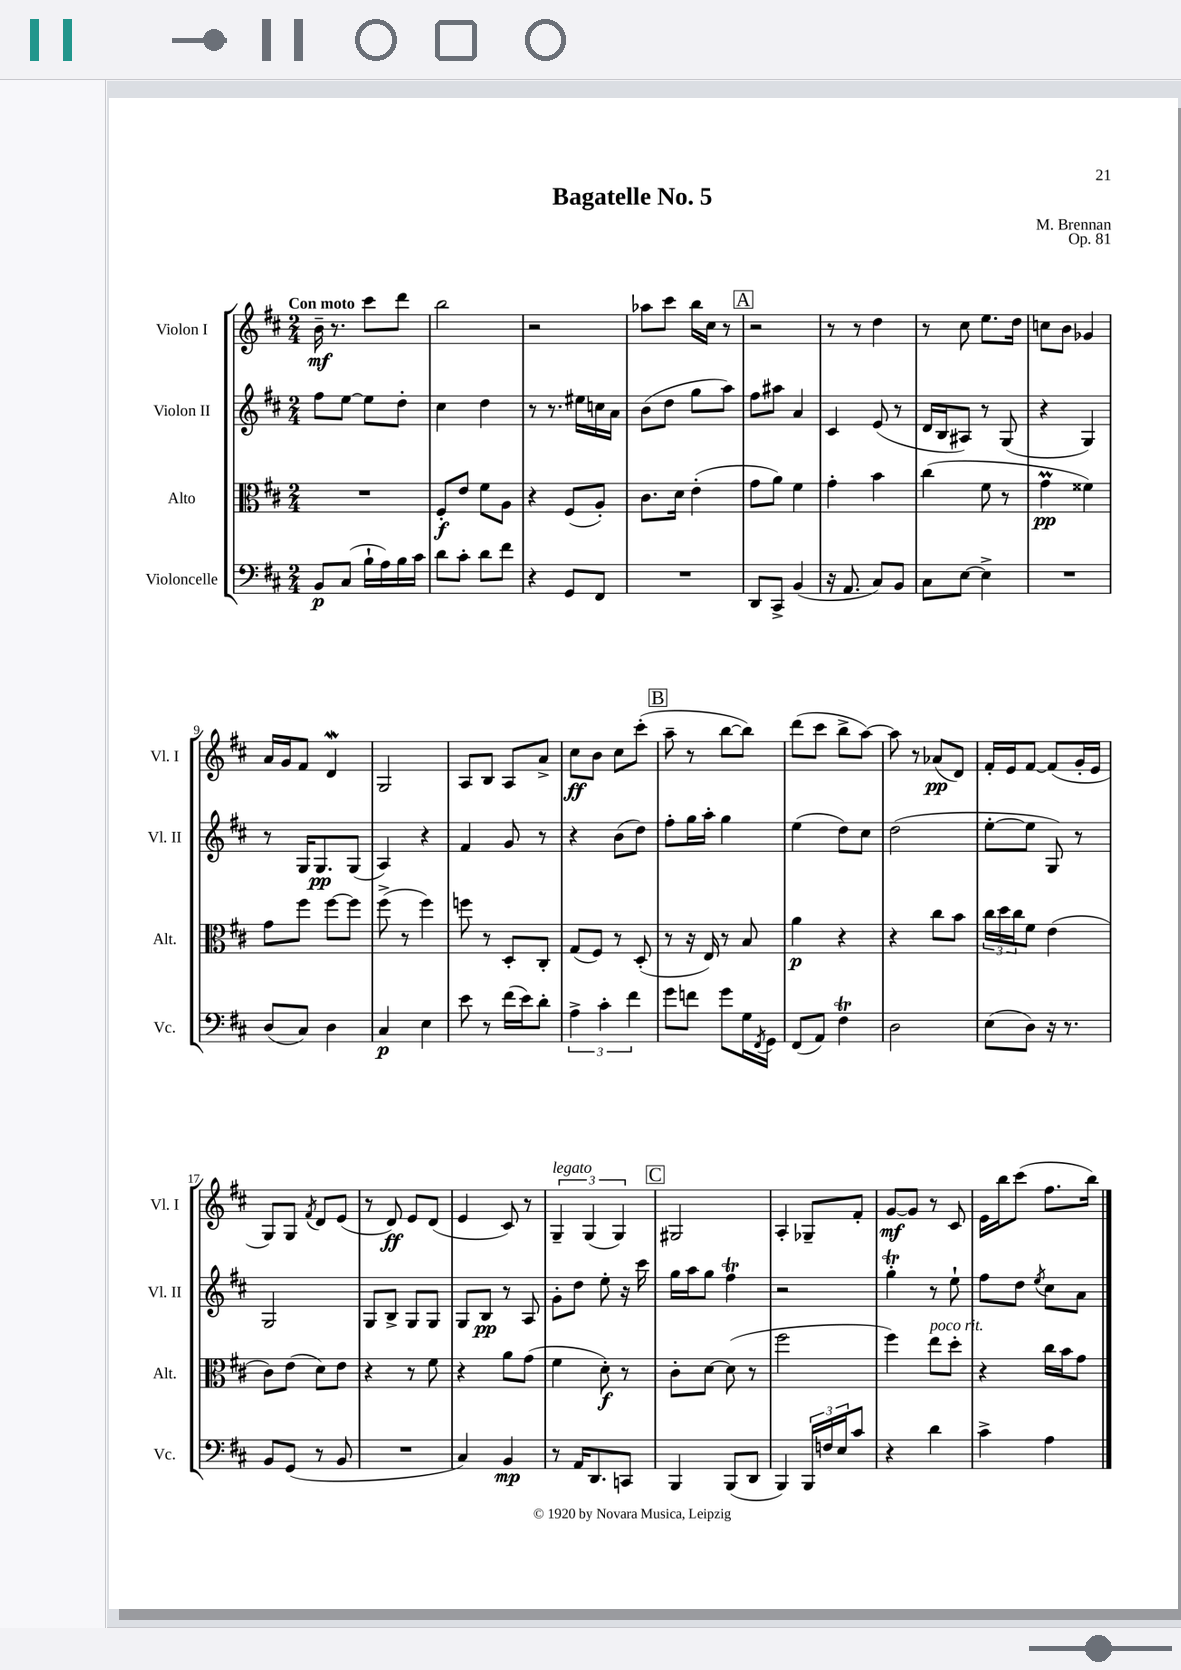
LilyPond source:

\header { title = "Bagatelle No. 5" composer = "M. Brennan" opus = "Op. 81" }
<<
\new StaffGroup <<
\new Staff = "s0" \with { instrumentName = "Violon I" shortInstrumentName = "Vl. I" } {
    \clef treble \key d \major \numericTimeSignature \time 2/4 \tempo "Con moto"
    b'16--\mf r8. cis'''8 d'''8 |
    b''2 |
    r2 |
    aes''8 cis'''8 b''16 cis''16 r8 |
    \mark \markup { \box "A" } r2 |
    r8 r8 d''4 |
    r8 cis''8 e''8. d''16 |
    c''8 b'8 ges'4 |
    a'16 g'16 fis'8 d'4\mordent |
    g2 |
    a8 b8 a8 a'8-> |
    cis''8\ff b'8 cis''8 cis'''8-.( |
    \mark \markup { \box "B" } a''8-- r8 b''8~ b''8) |
    d'''8( cis'''8 b''8-> a''8~) |
    a''8 r8 aes'8\pp( d'8) |
    fis'16-. e'16 fis'8~ fis'8( g'16-. e'16 |
    g8) g8 \acciaccatura { fis'8 } d'8 e'8( |
    r8 d'8\ff) e'8 d'8( |
    e'4 cis'8) r8 |
    \tuplet 3/2 { g4--^\markup { \italic "legato" } g4( g4) } |
    \mark \markup { \box "C" } gis2 |
    a4-. ges8-- fis'8-. |
    g'8~\mf g'8 r8 cis'8 |
    e'16 b''16 cis'''8( fis''8. b''16) \bar "|." |
}
\new Staff = "s1" \with { instrumentName = "Violon II" shortInstrumentName = "Vl. II" } {
    \clef treble \key d \major \numericTimeSignature \time 2/4
    fis''8 e''8~ e''8 d''8-. |
    cis''4 d''4 |
    r8 r8. eis''16 c''16 a'16 |
    b'8( d''8 g''8 a''8) |
    \mark \markup { \box "A" } fis''8 ais''8 a'4 |
    cis'4 e'8( r8 |
    d'16 b16 ais8) r8 g8( |
    r4 g4) |
    r8 g16 g8.\pp g8( |
    a4) r4 |
    fis'4 g'8 r8 |
    r4 b'8( d''8) |
    \mark \markup { \box "B" } fis''8-. g''16 a''16-. g''4 |
    e''4( d''8) cis''8 |
    d''2( |
    e''8~-. e''8 g8) r8 |
    g2 |
    g8 b8-> g8 g8 |
    g8 b8\pp r8 a8 |
    g'8-. d''8 e''8-. r16 cis'''16 |
    \mark \markup { \box "C" } g''16 a''16 g''8 fis''4\trill |
    r2 |
    g''4-.\trill r8 e''8-! |
    fis''8 d''8 \acciaccatura { e''8 } cis''8 a'8 \bar "|." |
}
\new Staff = "s2" \with { instrumentName = "Alto" shortInstrumentName = "Alt." } {
    \clef alto \key d \major \numericTimeSignature \time 2/4
    R2 |
    fis8-.\f e'8 fis'8 a8 |
    r4 fis8( a8-.) |
    cis'8. d'16 e'4-.( |
    \mark \markup { \box "A" } g'8 a'8) fis'4 |
    g'4-. b'4 |
    cis''4( fis'8 r8 |
    g'4\prall\pp fisis'4) |
    g'8 fis''8 fis''8~ fis''8 |
    fis''8->( r8 fis''4) |
    f''8 r8 d8-. cis8-. |
    g8( fis8) r8 d8-.( |
    \mark \markup { \box "B" } r8 r16 e16) r8 b8 |
    a'4\p r4 |
    r4 cis''8 b'8 |
    \tuplet 3/2 { cis''16 d''16 cis''16 } fis'8 e'4( |
    cis'8) e'8( d'8) e'8 |
    r4 r8 fis'8 |
    r4 a'8 g'8( |
    fis'4 d'8-.\f) r8 |
    \mark \markup { \box "C" } cis'8-. d'8~ d'8( r8 |
    fis''2 |
    fis''4) e''8^\markup { \italic "poco rit." } d''8-. |
    r4 cis''16 b'16 g'8 \bar "|." |
}
\new Staff = "s3" \with { instrumentName = "Violoncelle" shortInstrumentName = "Vc." } {
    \clef bass \key d \major \numericTimeSignature \time 2/4
    b,8\p cis8( b16-! a16) b16 cis'16 |
    d'8 cis'8-. d'8 fis'8 |
    r4 g,8 fis,8 |
    R2 |
    \mark \markup { \box "A" } d,8 cis,8-> b,4( |
    r16 a,8. cis8) b,8 |
    cis8 e8~ e4-> |
    R2 |
    d8( cis8) d4 |
    cis4\p e4 |
    e'8 r8 fis'16( e'16) d'8-. |
    \tuplet 3/2 { a4-> cis'4-. fis'4 } |
    \mark \markup { \box "B" } g'8 f'8 g'8 g16 \acciaccatura { fis,8 } g,16 |
    fis,8( a,8) fis4\trill |
    d2 |
    e8( d8) r16 r8. |
    b,8 g,8( r8 b,8 |
    R2 |
    cis4) b,4\mp |
    r8 a,16 d,8. c,8 |
    \mark \markup { \box "C" } b,,4 b,,8( d,8 |
    b,,4) \tuplet 3/2 { b,,16 f16 e16 } cis'8 |
    r4 d'4 |
    cis'4-> a4 \bar "|." |
}
>>
>>
